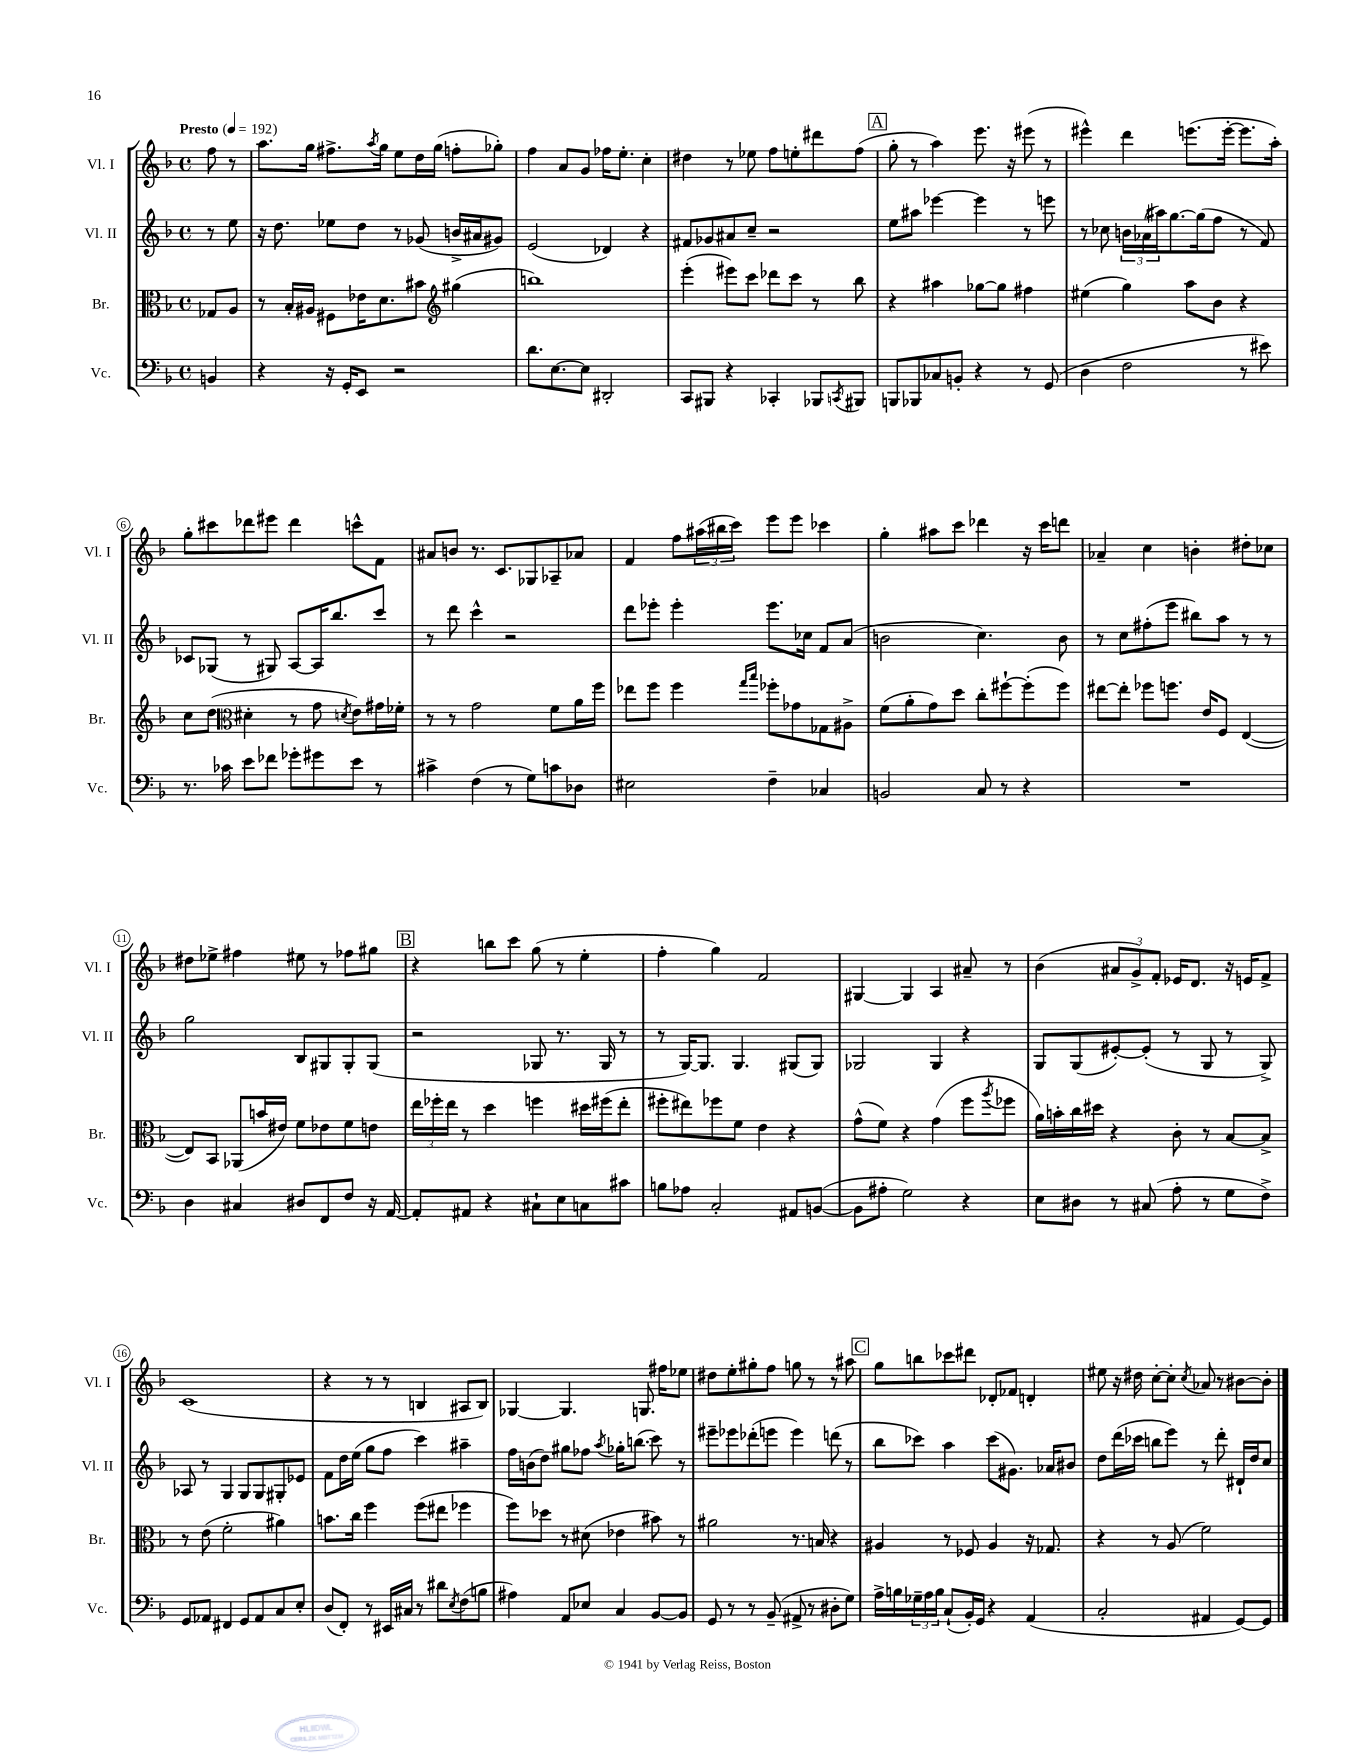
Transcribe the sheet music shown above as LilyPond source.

<<
\new StaffGroup <<
\new Staff = "s0" \with { instrumentName = "Vl. I" shortInstrumentName = "Vl. I" } {
    \clef treble \key f \major \defaultTimeSignature \time 4/4 \partial 4 \tempo "Presto" 4 = 192
    f''8 r8 |
    a''8. g''16 fis''8.-> \acciaccatura { a''8 } g''16 e''8 d''16 g''16( f''8-. ges''8-.) |
    f''4 a'8 g'8 fes''16 e''8.-. c''4-. |
    dis''4 r8 ees''8 f''8 e''8-. dis'''8 f''8( |
    \mark \markup { \box "A" } g''8-. r8 a''4) e'''8. r16 eis'''8( r8 |
    eis'''4-^) d'''4 e'''8.( e'''16~-. e'''8. a''16-.) |
    g''8-. cis'''8 des'''8 eis'''8 des'''4 c'''8-^ f'8 |
    ais'8 b'8 r8. c'8. ges8 aes8-- aes'8 |
    f'4 f''8 \tuplet 3/2 { ais''16( bis''16 c'''16) } e'''8 e'''8 ces'''4 |
    g''4-. ais''8 c'''8 des'''4 r16 c'''16 d'''8 |
    aes'4-- c''4 b'4-. dis''8-. ces''8 |
    dis''8 ees''8-> fis''4 eis''8 r8 fes''8 gis''8 |
    \mark \markup { \box "B" } r4 b''8 c'''8 g''8( r8 e''4-. |
    f''4-. g''4) f'2 |
    gis4~ gis4 a4 ais'8-- r8 |
    bes'4( \tuplet 3/2 { ais'8 g'8->) f'8-. } ees'16 d'8. r16 e'16 f'8-> |
    c'1( |
    r4 r8 r8 b4 ais8 b8) |
    ges4~ ges4. g8. fis''16 ees''8 |
    dis''8 e''8-. gis''8-. f''8 g''8 r8 r8 ais''8 |
    \mark \markup { \box "C" } g''8 b''8 ces'''8 dis'''8 des'8-. fes'8 d'4-. |
    eis''8 r16 dis''16 c''8~-. c''8-. \acciaccatura { c''8 } aes'8 r8 bis'8~ bis'8-. \bar "|." |
}
\new Staff = "s1" \with { instrumentName = "Vl. II" shortInstrumentName = "Vl. II" } {
    \clef treble \key f \major \defaultTimeSignature \time 4/4 \partial 4
    r8 e''8 |
    r16 d''8. ees''8 d''8 r8 ges'8( b'16-> ais'16 gis'8) |
    e'2( des'4) r4 |
    fis'8 ges'8 ais'8 c''8-- r2 |
    \mark \markup { \box "A" } e''8 ais''8 ees'''4~ ees'''4 r8 e'''8 |
    r8 ces''8 \tuplet 3/2 { b'16 aes'16( ais''16) } g''8.~ g''16( f''8 r8 f'8) |
    ces'8 ges8( r8 gis8) a8~ a16 bes''8. c'''8 |
    r8 d'''8 c'''4-^ r2 |
    d'''8 ees'''8-. ees'''4-. ees'''8. ces''16 f'8 a'8( |
    b'2 c''4.) b'8 |
    r8 c''8 fis''8-.( e'''8 bis''8) a''8 r8 r8 |
    g''2 bes8 gis8 gis8-. gis8( |
    \mark \markup { \box "B" } r2 ges8 r8. ges16 r8 |
    r8 g16~) g8. g4. gis8( gis8) |
    ges2 ges4 r4 |
    g8 g8( eis'8~-.) eis'8-.( r8 g8 r8 g8->) |
    aes8 r8 g4 g8 g8 gis8-. ees'8 |
    f'8 d''16 e''16( g''8 f''8 c'''4) ais''4-- |
    f''16 b'16( d''8) gis''8 fes''8 \acciaccatura { a''8 } ges''16-. b''8.( c'''8) r8 |
    eis'''8-- ees'''8 des'''8-.( e'''8 e'''4) d'''8( r8 |
    \mark \markup { \box "C" } bes''8 ces'''8) a''4 ces'''8( gis'8.) aes'16 bis'8 |
    d''8 d'''16( ces'''16 b''8 e'''8) r8 d'''8-. dis'16-! d''16 c''8 \bar "|." |
}
\new Staff = "s2" \with { instrumentName = "Br." shortInstrumentName = "Br." } {
    \clef alto \key f \major \defaultTimeSignature \time 4/4 \partial 4
    ges8 a8 |
    r8 bes16-. ais16 fis8 ees'16 d'8. bis'8 \clef treble gis''4( |
    b''1) |
    e'''4-.( eis'''8) c'''8 des'''8 c'''8 r8 bes''8 |
    \mark \markup { \box "A" } r4 ais''4 ges''8~ ges''8 fis''4 |
    eis''4( g''4) a''8 bes'8 r4 |
    c''8 d''8( \clef alto dis'4-. r8 g'8 \acciaccatura { d'8 } e'8) gis'16 fes'16-. |
    r8 r8 g'2 f'8 a'16 f''16 |
    ees''8 f''8 f''4 \grace { g''16 bes''16 } fes''8-. ges'8 ges8 ais8-> |
    f'8( a'8-. g'8) d''8 c''8-. fis''8~-! fis''8-.( fis''8) |
    eis''8~ eis''8-. fes''8 f''8. e'16 f8 e4~( |
    e8) bes,8 aes,8( b'16 eis'16) f'8 ees'8 f'8 e'8 |
    \mark \markup { \box "B" } \tuplet 3/2 { e''16 fes''16-. e''16 } r8 d''4 f''4 dis''16 fis''16( e''8-. |
    fis''8-. eis''8) fes''8 f'8 e'4 r4 |
    g'8-^( f'8) r4 g'4( f''8 \acciaccatura { a''8 } fes''8 |
    a'16) b'16-. c''16 dis''16 r4 c'8-. r8 bes8~ bes8-> |
    r8 e'8( f'2-. ais'4) |
    b'8. c''16 f''4 f''8( eis''8 fes''4 |
    f''8) des''8 r8 dis'8( ees'4 bis'8) r8 |
    ais'2 r8. b16 r4 |
    \mark \markup { \box "C" } ais4 r8 fes8 ais4 r16 ges8. |
    r4 r8 a8( f'2) \bar "|." |
}
\new Staff = "s3" \with { instrumentName = "Vc." shortInstrumentName = "Vc." } {
    \clef bass \key f \major \defaultTimeSignature \time 4/4 \partial 4
    b,4 |
    r4 r16 g,16-. e,8 r2 |
    d'8. e8.~ e8 dis,2-. |
    c,8 bis,,8 r4 ces,4-. bes,,8 \acciaccatura { c,8 } bis,,8 |
    \mark \markup { \box "A" } b,,8 bes,,8 ces8 b,8-. r4 r8 g,8( |
    d4 f2 r8 eis'8) |
    r8. ces'16 e'8 fes'8 ges'8-. gis'8 e'8 r8 |
    cis'4-> f4( r8 g8) c'8 des8 |
    eis2 f4-- ces4 |
    b,2 c8 r8 r4 |
    R1 |
    d4 cis4 dis8 f,8 f8 r16 a,16~ |
    \mark \markup { \box "B" } a,8-. ais,8 r4 cis8-! e8 c8 cis'8 |
    b8 aes8 c2-. ais,8 b,8~( |
    b,8 ais8-. g2) r4 |
    e8 dis8 r8 cis8( a8-. r8 g8 f8->) |
    g,8 aes,8 fis,4 g,8 aes,8 c8 e8-. |
    d8( f,8-.) r8 eis,16 cis16 r8 dis'8 \acciaccatura { e8 } f8( b8 |
    ais4) a,8 ees8 c4 bes,8~ bes,8 |
    g,8 r8 r8 bes,8--( ais,8-> r8 dis8-. g8) |
    \mark \markup { \box "C" } a16-> b16 \tuplet 3/2 { ges16-- a16 b16 } c8-!( bes,16-.) g,16 r4 a,4( |
    c2-. ais,4 g,8~) g,8 \bar "|." |
}
>>
>>
\layout { \context { \Score \override BarNumber.stencil = #(make-stencil-circler 0.1 0.3 ly:text-interface::print) } }
